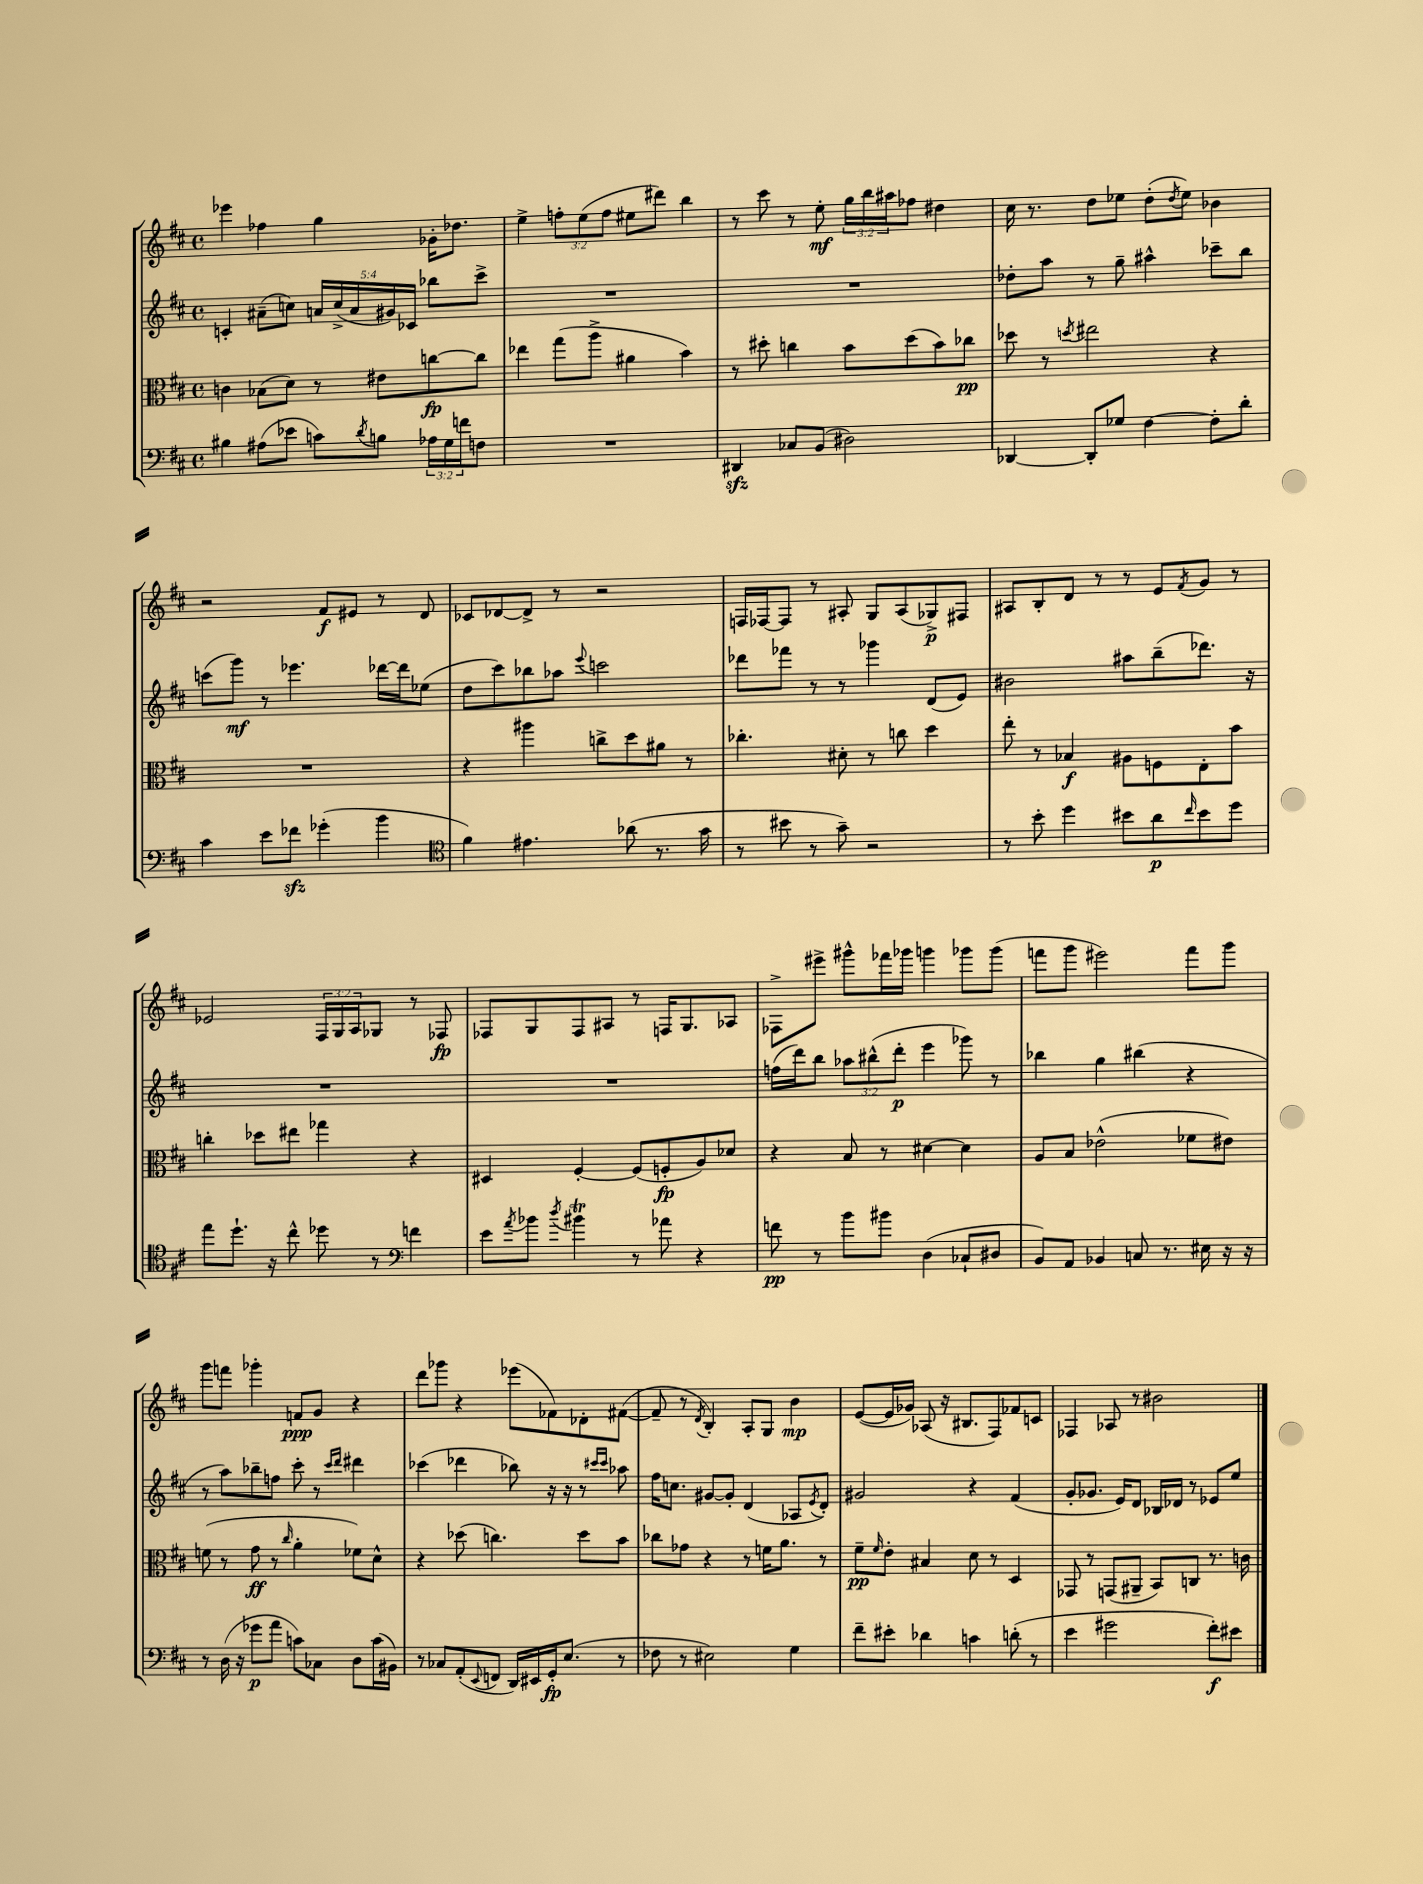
<<
\new StaffGroup <<
\new Staff = "s0" {
    \clef treble \key d \major \defaultTimeSignature \time 4/4 \override Staff.TupletNumber.text = #tuplet-number::calc-fraction-text
    ees'''4 fes''4 g''4 ges'16-. des''8. |
    e''4-> \tuplet 3/2 { f''8-. e''8( f''8 } eis''8 dis'''8) b''4 |
    r8 cis'''8 r8 e''8-.\mf \tuplet 3/2 { g''16 b''16 ais''16 } fes''8 dis''4 |
    cis''16 r8. d''8 ees''8 d''8-.( \acciaccatura { d''8 } ees''8) bes'4 |
    r2 fis'8\f eis'8 r8 d'8 |
    ces'8 des'8~ des'8-> r8 r2 |
    f16 fes16~ fes8 r8 ais8-. g8 ais8( ges8->\p) fis8 |
    ais8 b8-. d'8 r8 r8 e'8 \acciaccatura { fis'8 } g'8 r8 |
    ees'2 \tuplet 3/2 { fis16 g16 a16 } ges8 r8 fes8\fp |
    fes8 g8 fes8 ais8 r8 f16 g8. aes8 |
    fes8-> eis'''8-> gis'''8-^ fes'''16 ges'''16 g'''4 ges'''8 ges'''8( |
    f'''8 g'''8 eis'''2) f'''8 g'''8 |
    g'''8 f'''8 ges'''4-. f'8\ppp g'8 r4 |
    d'''8 ges'''8 r4 ees'''8( fes'8) des'8-. fis'8~( |
    fis'8-- r8 \acciaccatura { d'8 } b4-.) a8-. g8 b'4\mp |
    e'8~( e'16 ges'16) aes8( r16 bis8. fis8) fes'8 c'8 |
    fes4 aes8 r8 bis'2 \bar "|." |
}
\new Staff = "s1" {
    \clef treble \key d \major \defaultTimeSignature \time 4/4 \override Staff.TupletNumber.text = #tuplet-number::calc-fraction-text
    c'4-. ais'8--( c''8) \tuplet 5/4 { a'16 c''16->( a'16 gis'16) ces'16 } bes''8 cis'''8-> |
    R1 |
    R1 |
    des''8-. a''8 r8 g''8-- ais''4-^ ces'''8-- b''8 |
    c'''8( g'''8\mf) r8 ees'''4. des'''16~ des'''16 ees''8( |
    d''8 cis'''8) bes''8 aes''8 \appoggiatura { e'''8 } c'''2 |
    des'''8 fes'''8 r8 r8 ges'''4 d'8( e'8) |
    bis'2 ais''8 b''8--( des'''8.) r16 |
    R1 |
    R1 |
    f''16( d'''16) b''8 \tuplet 3/2 { aes''8 bis''8-^( d'''8-.\p } e'''4 ges'''8) r8 |
    bes''4 g''4 bis''4( r4 |
    r8 a''8) bes''8-- f''8 cis'''8-. r8 \grace { cis'''16 d'''16 } dis'''4 |
    ces'''4( des'''4 bes''8) r16 r16 r8 \grace { cis'''16 cis'''16 } aes''8 |
    fis''16 c''8. gis'8~ gis'8-. d'4( aes8 \acciaccatura { e'8 } d'8-.) |
    gis'2 r4 fis'4( |
    g'8-. ges'8. e'16) d'8 bes16 des'16 r8 ees'8 e''8 \bar "|." |
}
\new Staff = "s2" {
    \clef alto \key d \major \defaultTimeSignature \time 4/4
    c'4 bes8( d'8) r8 eis'8 c''8~\fp c''8 |
    ees''4 g''8( a''8-> ais'4 b'4) |
    r8 dis''8-. c''4 b'8 dis''8( b'8) ces''8\pp |
    des''8 r8 \acciaccatura { d''8 } eis''2 r4 |
    R1 |
    r4 ais''4 c''8-> d''8 ais'8 r8 |
    ces''4.-. dis'8-. r8 c''8 d''4 |
    e''8-. r8 bes4\f ais8 f8 e8-. b'8 |
    c''4-. des''8 eis''8 ges''4 r4 |
    dis4 fis4~-. fis8( f8-.\fp a8) des'8 |
    r4 b8 r8 dis'4~ dis'4 |
    a8 b8 ees'2-^( fes'8 eis'8) |
    f'8( r8 g'8\ff r8 \grace { cis''16 } a'4-. fes'8) d'8-^ |
    r4 des''8( c''4.) des''8 b'8 |
    ces''8 ges'8 r4 r8 f'16 a'8. r8 |
    fis'8--\pp \grace { fis'16 } e'8-. bis4 d'8 r8 d4 |
    ges,8 r8 g,8( ais,8-- b,8) c8 r8. c'16 \bar "|." |
}
\new Staff = "s3" {
    \clef bass \key d \major \defaultTimeSignature \time 4/4 \override Staff.TupletNumber.text = #tuplet-number::calc-fraction-text
    bis4 ais8( ees'8 c'8) \acciaccatura { d'8 } b8 \tuplet 3/2 { aes16 g16 f'16 } f8 |
    R1 |
    dis,4\sfz ces8 b,8( dis2) |
    des,4~ des,8-. ges8 fis4~ fis8-. d'8-. |
    cis'4 e'8 fes'8\sfz ges'4-.( b'4 |
    \clef tenor fis'4) eis'4. aes'8( r8. g'16 |
    r8 bis'8 r8 g'8--) r2 |
    r8 b'8-. d''4 bis'8 a'8\p \grace { cis''16 } bis'8 d''8 |
    e''8 d''8.-! r16 cis''8-^ des''8 r8 \clef bass f'4 |
    e'8 \acciaccatura { a'8 } bes'8 \acciaccatura { d''8 } bis'4\trill r8 aes'8 r4 |
    f'8\pp r8 b'8 bis'8 d4( ces8-! dis8 |
    b,8) a,8 bes,4 c8 r8. eis16 r16 r16 |
    r8 d16( r16 ges'8\p a'8 c'8) ces8 d8 c'16( bis,16) |
    r8 ces8 a,8-.( \appoggiatura { e,8 } f,8 d,16) eis,16 g,16-.\fp e8.( r8 |
    fes8 r8 eis2) g4 |
    fis'8-- eis'8-. des'4 c'4 d'8-.( r8 |
    e'4 gis'2 fis'8-.\f) eis'8 \bar "|." |
}
>>
>>
\layout { \context { \Score \remove "Bar_number_engraver" } }
